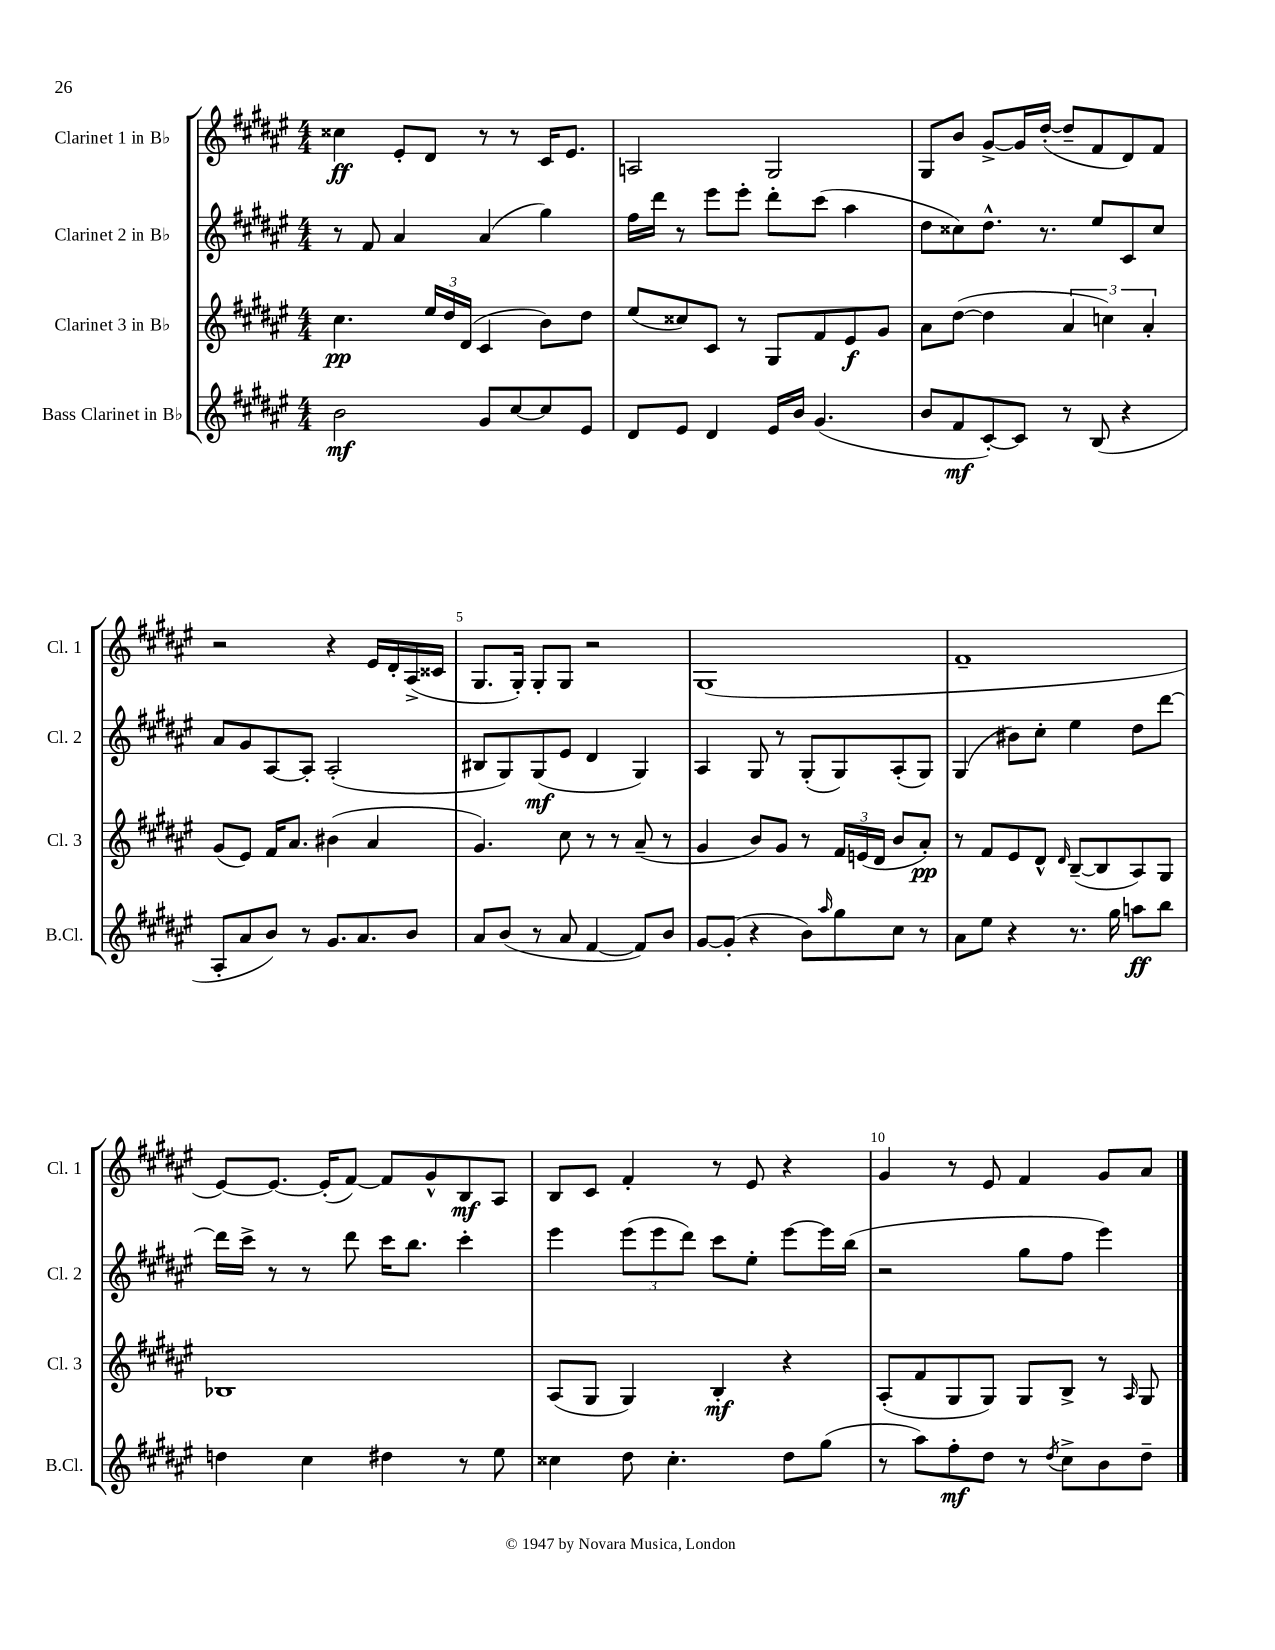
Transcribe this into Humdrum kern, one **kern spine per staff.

**kern	**dynam	**kern	**dynam	**kern	**dynam	**kern	**dynam
*part4	*part4	*part3	*part3	*part2	*part2	*part1	*part1
*staff4	*staff4	*staff3	*staff3	*staff2	*staff2	*staff1	*staff1
*I"Bass Clarinet in B♭	*	*I"Clarinet 3 in B♭	*	*I"Clarinet 2 in B♭	*	*I"Clarinet 1 in B♭	*
*I'B.Cl.	*	*I'Cl. 3	*	*I'Cl. 2	*	*I'Cl. 1	*
*clefG2	*	*clefG2	*	*clefG2	*	*clefG2	*
*k[f#c#g#d#a#e#]	*	*k[f#c#g#d#a#e#]	*	*k[f#c#g#d#a#e#]	*	*k[f#c#g#d#a#e#]	*
*M4/4	*	*M4/4	*	*M4/4	*	*M4/4	*
=1	=1	=1	=1	=1	=1	=1	=1
2b\	mf	4.cc#\	pp	8r	.	4cc##X\	ff
.	.	.	.	8f#/	.	.	.
.	.	.	.	4a#/	.	8e#'/L	.
.	.	24ee#/LL	.	.	.	8d#/J	.
.	.	24dd#/	.	.	.	.	.
.	.	(24d#/JJ	.	.	.	.	.
8g#/L	.	4c#/	.	(4a#/	.	8r	.
[8cc#/	.	.	.	.	.	8r	.
8cc#/]	.	8b\L)	.	4gg#\)	.	16c#/KL	.
.	.	.	.	.	.	8.e#/J	.
8e#/J	.	8dd#\J	.	.	.	.	.
=2	=2	=2	=2	=2	=2	=2	=2
8d#/L	.	(8ee#/L	.	16ff#\LL	.	2An/	.
.	.	.	.	16ddd#\JJ	.	.	.
8e#/J	.	8cc##X/)	.	8r	.	.	.
4d#/	.	8c#/J	.	8eee#\L	.	.	.
.	.	8r	.	8eee#'\J	.	.	.
16e#/LL	.	8G#/L	.	8ddd#'\L	.	2G#/	.
16b/JJ	.	.	.	.	.	.	.
(4.g#/	.	8f#/	.	(8ccc#\J	.	.	.
.	.	8e#/	f	4aa#\	.	.	.
.	.	8g#/J	.	.	.	.	.
=3	=3	=3	=3	=3	=3	=3	=3
8b/L	.	8a#\L	.	8dd#\L	.	8G#/L	.
8f#/	mf	([8dd#\J	.	8cc##X\)	.	8b/J	.
[8c#'/)	.	4dd#\]	.	8.dd#^^\J	.	[8g#^/L	.
8c#/J]	.	.	.	.	.	16g#/L]	.
.	.	.	.	8.r	.	([16dd#'/JJ	.
8r	.	6a#/	.	.	.	8dd#~/L]	.
(8B/	.	.	.	8ee#/L	.	8f#/	.
.	.	6ccn\)	.	.	.	.	.
4r	.	.	.	8c#/	.	8d#/)	.
.	.	6a#'/	.	.	.	.	.
.	.	.	.	8cc##/J	.	8f#/J	.
!!LO:LB:g=z
=4	=4	=4	=4	=4	=4	=4	=4
8A#'/L	.	(8g#/L	.	8a#/L	.	2r	.
8a#/	.	8e#/J)	.	8g#/	.	.	.
8b/J)	.	16f#/KL	.	[8A#/	.	.	.
.	.	8.a#/J	.	.	.	.	.
8r	.	.	.	8A#'/J]	.	.	.
8.g#/L	.	(4b#X\	.	(2A#'/	.	4r	.
8.a#/	.	.	.	.	.	.	.
.	.	4a#/	.	.	.	16e#/LL	.
.	.	.	.	.	.	16d#'/	.
8b/J	.	.	.	.	.	(16A#^/	.
.	.	.	.	.	.	16c##X/JJ	.
=5	=5	=5	=5	=5	=5	=5	=5
8a#/L	.	4.g#/)	.	8B#X/L	.	8.G#/L	.
(8b/J	.	.	.	8G#/)	.	.	.
.	.	.	.	.	.	16G#'/Jk)	.
8r	.	.	.	(8G#/	mf	8G#'/L	.
8a#/	.	8cc#\	.	8e#/J	.	8G#/J	.
[4f#/	.	8r	.	4d#/	.	2r	.
.	.	8r	.	.	.	.	.
8f#/L])	.	(8a#~/	.	4G#/)	.	.	.
8b/J	.	8r	.	.	.	.	.
=6	=6	=6	=6	=6	=6	=6	=6
[8g#/L	.	4g#/	.	4A#/	.	(1G#	.
(8g#'/J]	.	.	.	.	.	.	.
4r	.	8b/L)	.	8G#/	.	.	.
.	.	8g#/J	.	8r	.	.	.
8b\L)	.	8r	.	(8G#'/L	.	.	.
16qqaa#/	.	.	.	.	.	.	.
8gg#\	.	24f#/LL	.	8G#/)	.	.	.
.	.	(24en/	.	.	.	.	.
.	.	24d#/JJ	.	.	.	.	.
8cc#\J	.	8b/L	.	(8A#'/	.	.	.
8r	.	8a#'/J)	pp	8G#/J)	.	.	.
=7	=7	=7	=7	=7	=7	=7	=7
8a#\L	.	8r	.	(4G#/	.	1f#~	.
8ee#\J	.	8f#/L	.	.	.	.	.
4r	.	8e#/	.	8b#X\L)	.	.	.
.	.	8d#^^/J	.	8cc#'\J	.	.	.
.	.	16qqd#/	.	.	.	.	.
8.r	.	([8B~/L	.	4ee#\	.	.	.
.	.	8B/]	.	.	.	.	.
16gg#\	.	.	.	.	.	.	.
8aan\L	ff	8A#/)	.	8dd#\L	.	.	.
8bb\J	.	8G#/J	.	[8ddd#\J	.	.	.
!!LO:LB:g=z
=8	=8	=8	=8	=8	=8	=8	=8
4ddn\	.	1B-X	.	16ddd#\LL]	.	[8e#/L)	.
.	.	.	.	16ccc#^\JJ	.	.	.
.	.	.	.	8r	.	8.e#/J_	.
4cc#\	.	.	.	8r	.	.	.
.	.	.	.	.	.	(16e#'/KL]	.
.	.	.	.	8ddd#\	.	[8f#/J)	.
4dd#X\	.	.	.	16ccc#\KL	.	8f#/L]	.
.	.	.	.	8.bb\J	.	.	.
.	.	.	.	.	.	8g#^^/	.
8r	.	.	.	4ccc#'\	.	8B/	mf
8ee#\	.	.	.	.	.	8A#/J	.
=9	=9	=9	=9	=9	=9	=9	=9
4cc##X\	.	(8A#/L	.	4eee#\	.	8B/L	.
.	.	8G#/J	.	.	.	8c#/J	.
8dd#\	.	4G#/)	.	(12eee#\L	.	4f#'/	.
.	.	.	.	12eee#\	.	.	.
4.cc##'\	.	.	.	.	.	.	.
.	.	.	.	12ddd#\J)	.	.	.
.	.	4B'/	mf	8ccc#\L	.	8r	.
.	.	.	.	8ee#'\J	.	8e#/	.
8dd#\L	.	4r	.	[8eee#\L	.	4r	.
(8gg#\J	.	.	.	16eee#\L]	.	.	.
.	.	.	.	(16bb\JJ	.	.	.
=10	=10	=10	=10	=10	=10	=10	=10
8r	.	(8A#'/L	.	2r	.	4g#/	.
8aa#\L)	.	8f#/	.	.	.	.	.
8ff#'\	mf	8G#/	.	.	.	8r	.
8dd#\J	.	8G#/J)	.	.	.	8e#/	.
8r	.	8G#/L	.	8gg#\L	.	4f#/	.
8qdd#/	.	.	.	.	.	.	.
8cc#^\L	.	8B^/J	.	8ff#\J	.	.	.
8b\	.	8r	.	4eee#\)	.	8g#/L	.
.	.	16qqA#/	.	.	.	.	.
8dd#~\J	.	8G#/	.	.	.	8a#/J	.
==	==	==	==	==	==	==	==
*-	*-	*-	*-	*-	*-	*-	*-
